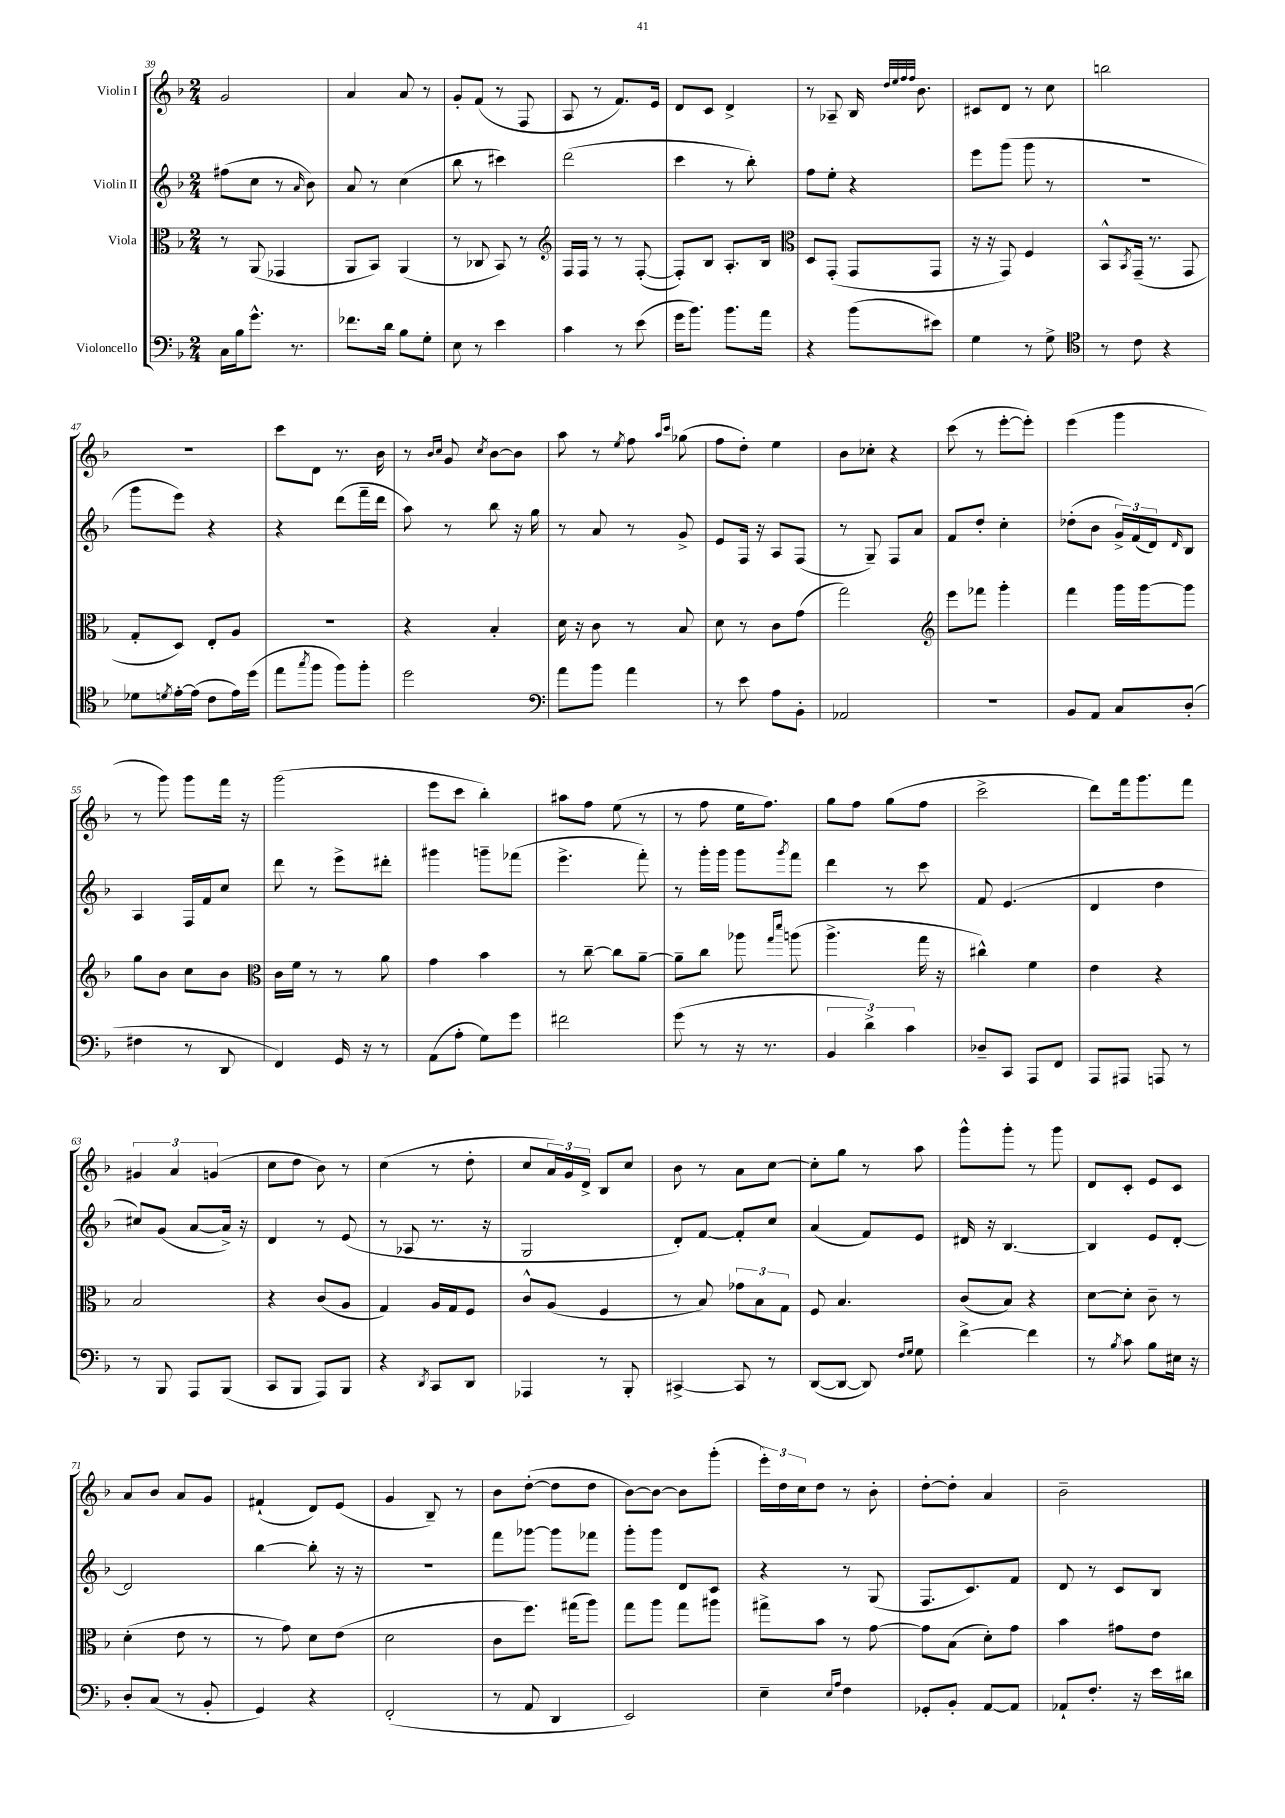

**kern	**kern	**kern	**kern
*staff4	*staff3	*staff2	*staff1
*clefF4	*clefC3	*clefG2	*clefG2
*k[b-]	*k[b-]	*k[b-]	*k[b-]
*M2/4	*M2/4	*M2/4	*M2/4
16C\LL	8r	(8ff#\L	2g/
16B-\J	.	.	.
8.g^^\J	(8AA/	8cc\J	.
.	4GG-/	8r	.
8.r	.	.	.
.	.	16qqa/	.
.	.	8b-\)	.
=	=	=	=
8.f-\L	8AA/L	8a/	4a/
.	8BB-/J)	8r	.
16d\Jk	.	.	.
8B-\L	(4AA/	(4cc\	8a/
8G'\J	.	.	8r
=	=	=	=
8E\	8r	8bb-\	8g'/L
8r	8C-/	8r	(8f/J
4e\	8BB-/)	4ccc#\)	8r
.	8r	.	8F/
=	=	=	=
*	*clefG2	*	*
4c\	16F/LL	(2ddd\	8A/
.	16F/JJ	.	.
.	8r	.	8r
8r	8r	.	8.f/L)
(8e\	([8F'/	.	.
.	.	.	16e/Jk
=	=	=	=
16g\LK	8F'/]L)	4ccc\	8d/L
8.b-\J)	.	.	.
.	8B-/J	.	8c/J
8.b-\L	8.A'/L	8r	4d^/
.	.	8bb-'\)	.
16a\Jk	16B-/Jk	.	.
=	=	=	=
*	*clefC3	*	*
4r	8D/L	8ff\L	8r
.	(8GG'/J	8ee'\J	8A-~/
(8b-\L	8GG/L	4r	16B-/
.	.	.	32qqdd/LLL
.	.	.	32qqee/
.	.	.	32qqff/
.	.	.	32qqff/JJJ
.	.	.	8.b-\
8e#\J)	8GG/J	.	.
=	=	=	=
4G\	16r	8eee\L	8c#/L
.	16r	.	.
.	8GG/)	(8ggg\J	8d/J
8r	4F/	8ggg\	8r
8G^\	.	8r	8cc\
=	=	=	=
*clefC4	*	*	*
8r	8BB-^^/L	2r	2bb\
.	8qBB-/	.	.
8c\	(16GG~/Jk	.	.
.	8.r	.	.
4r	.	.	.
.	8GG/	.	.
=	=	=	=
8d-\L	8G'/L	8ggg\L	2r
8qd/	.	.	.
[16e'\L	8D/J)	8eee\J)	.
(16e\]JJ	.	.	.
8c\L	8E'/L	4r	.
16e\L)	8A/J	.	.
(16dd\JJ	.	.	.
=	=	=	=
8ee\L	2r	4r	8ccc\L
8qgg/	.	.	.
8ff\J	.	.	8d\J
8ff\L)	.	(8ddd\L	8.r
8ff'\J	.	16fff~\L	.
.	.	16ddd\JJ	16b-\
=	=	=	=
2dd\	4r	8aa\)	8r
.	.	.	16qqb-/LL
.	.	.	16qqcc/JJ
.	.	8r	8g/
.	.	.	8qcc/
.	4B-'/	8bb-\	[8b-\L
.	.	16r	8b-\]J
.	.	16gg\	.
=	=	=	=
*clefF4	*	*	*
8a\L	16d\	8r	8aa\
.	16r	.	.
8b-\J	8c\	8a/	8r
.	.	.	8qee/
4a\	8r	8r	8ff\
.	.	.	16qqaa/LL
.	.	.	16qqccc/JJ
.	8B-/	8g^/	(8gg-\
=	=	=	=
8r	8d\	8e/L	8ff\L
8e\	8r	16F/Jk	8dd'\J)
.	.	16r	.
8A\L	8c\L	8A/L	4ee\
8BB-'\J	(8g\J	(8F/J	.
=	=	=	=
2AA-/	2gg\)	8r	8b-\L
.	.	8G~/)	8cc-'\J
.	.	8F/L	4r
.	.	8a/J	.
=	=	=	=
*	*clefG2	*	*
2r	8eee\L	8f/L	(8ccc\
.	8fff-\J	8dd'/J	8r
.	4ggg'\	4cc'\	[8eee'\L
.	.	.	8eee'\]J)
=	=	=	=
8BB-/L	4fff\	(8dd-'\L	(4eee\
8AA/J	.	8b-\J	.
8C/L	16ggg\LL	24g^/LL)	4ggg\
.	.	(24f/	.
.	[16ggg\J	.	.
.	.	24d/J)	.
.	.	16qqd/	.
(8D'/J	8ggg\]J	8B-/J	.
=	=	=	=
4F#\	8gg\L	4A/	8r
.	8b-\J	.	8ggg\)
8r	8cc\L	16F/LL	8ggg\L
.	.	16f/J	.
8DD/	8b-\J	8cc/J	16fff\Jk
.	.	.	16r
=	=	=	=
*	*clefC3	*	*
4FF/)	16c\LL	8ddd\	(2ggg\
.	16f\JJ	.	.
.	8r	8r	.
16GG/	8r	8eee^\L	.
16r	.	.	.
8r	8a\	8ddd#'\J	.
=	=	=	=
(8AA\L	4g\	4ggg#\	8eee\L
8A'\J	.	.	8ccc\J
8G\L)	4b-\	8ggg~\L	4bb-'\)
8g\J	.	(8fff-\J	.
=	=	=	=
2f#\	8r	4.eee^\	8aa#\L
.	[8cc~\	.	8ff\J
.	8cc\]L	.	(8ee\
.	[8a~\J	8fff'\)	8r
=	=	=	=
(8g\	8a~\]L	8r	8r
8r	8cc\J	16ggg'\LL	8ff\
.	.	16ggg\JJ	.
16r	8aa-\	8ggg\L	16ee\LK
8.r	.	.	8.ff\J)
.	16qqgg/LL	.	.
.	16qqddd/JJ	8qggg/	.
.	(8aa\	8fff\J	.
=	=	=	=
6BB-/	4.aa^\	4ddd\	8gg\L
.	.	.	8ff\J
6d^\)	.	.	.
.	.	8r	(8gg\L
6c\	.	.	.
.	16gg\	8ccc\	8ff\J
.	16r	.	.
=	=	=	=
8D-~/L	4cc#^^\)	8f/	2ccc^\
8CC/J	.	(4.e/	.
8AAA/L	4f\	.	.
8FF/J	.	.	.
=	=	=	=
8AAA/L	4e\	4d/	8ddd\L)
8AAA#/J	.	.	16fff\k
.	.	.	8.ggg\
8AAA/	4r	4dd\	.
8r	.	.	8fff\J
=	=	=	=
8r	2B-/	8cc#/L)	6g#/
8BBB-/	.	(8g/J	.
.	.	.	6a/
8AAA/L	.	[8a/L	.
.	.	.	(6g/
(8BBB-/J	.	16a^/]Jk)	.
.	.	16r	.
=	=	=	=
8CC/L	4r	4d/	8cc\L
8BBB-/J	.	.	8dd\J
8AAA/L)	(8c/L	8r	8b-\)
8BBB-/J	8A/J	(8e/	8r
=	=	=	=
4r	4G/)	8r	(4cc\
.	.	8A-/	.
8qDD/	.	.	.
8CC/L	16A/LL	8.r	8r
.	16G/J	.	.
8DD/J	8F/J	.	8dd'\
.	.	16r	.
=	=	=	=
4AAA-/	8c^^/L	2G/	8cc/L
.	(8A/J	.	24a/L)
.	.	.	24g/
.	.	.	24d^/JJ
8r	4F/	.	8B-/L
8BBB-'/	.	.	8cc/J
=	=	=	=
[4CC#^/	8r	8d'/L)	8b-\
.	8B-/)	[8f/J	8r
8CC#/]	12g-\L	8f'/]L	8a\L
.	12B-\	.	.
8r	.	8cc/J	[8cc\J
.	12G\J	.	.
=	=	=	=
([8DD/L	8F/	(4a/	8cc'\]L
8DD/_J	4.B-/	.	8gg\J
8DD/])	.	8f/L)	8r
16qqF/LL	.	.	.
16qqG/JJ	.	.	.
8G\	.	8e/J	8aa\
=	=	=	=
[4f^\	(8c/L	16d#/	8ggg^^\L
.	.	16r	.
.	8B-/J)	[4.B-/	8ggg'\J
4f\]	4r	.	8r
.	.	.	8ggg\
=	=	=	=
8r	[8d\L	4B-/]	8d/L
8qB-/	.	.	.
8c\	8d'\]J	.	8c'/J
8B-\L	8c~\	8e/L	8e/L
16E#\Jk	8r	[8d'/J	8c/J
16r	.	.	.
=	=	=	=
8D'/L	(4d'\	2d/]	8a/L
(8C/J	.	.	8b-/J
8r	8e\	.	8a/L
8BB-'/	8r	.	8g/J
=	=	=	=
4GG/)	8r	[4bb-\	(4f#`/
.	8g\)	.	.
4r	8d\L	8bb-'\]	8d/L)
.	(8e\J	16r	(8e/J
.	.	16r	.
=	=	=	=
(2FF'/	2d\	2r	4g/
.	.	.	8B-~/)
.	.	.	8r
=	=	=	=
8r	8c\L	8fff\L	8b-\L
8AA/	8.ff\J)	[8ggg-\J	([8dd'\J
4DD/	.	8ggg-\]L	8dd\]L
.	(16gg#\LK	.	.
.	8aa\J)	8fff-\J	8dd\J
=	=	=	=
2EE/)	8gg\L	8ggg'\L	[8b-\L)
.	8aa\J	8ggg\J	8b-\_J
.	8gg\L	8d/L	8b-\]L
.	8aa#\J	8c/J	(8ggg'\J
=	=	=	=
4E~\	8gg#^\L	4r	24eee'\LL)
.	.	.	24dd\
.	.	.	24cc\J
.	8b-\J	.	8dd\J
16qqE/LL	.	.	.
16qqA/JJ	.	.	.
4F\	8r	8r	8r
.	[8g\	(8G/	8b-'\
=	=	=	=
8GG-'/L	8g\]L	8.F/L	[8dd'\L
8BB-'/J	(8B-\J	.	8dd'\]J
.	.	8.c/)	.
[8AA/L	8d'\L)	.	4a/
8AA/]J	8g\J	8f/J	.
=	=	=	=
8AA-`/L	4b-\	8d/	2b-~\
8.F'/J	.	8r	.
.	8g#\L	8c/L	.
16r	.	.	.
16e\LL	8e\J	8B-/J	.
16d#\JJ	.	.	.
==	==	==	==
*-	*-	*-	*-
